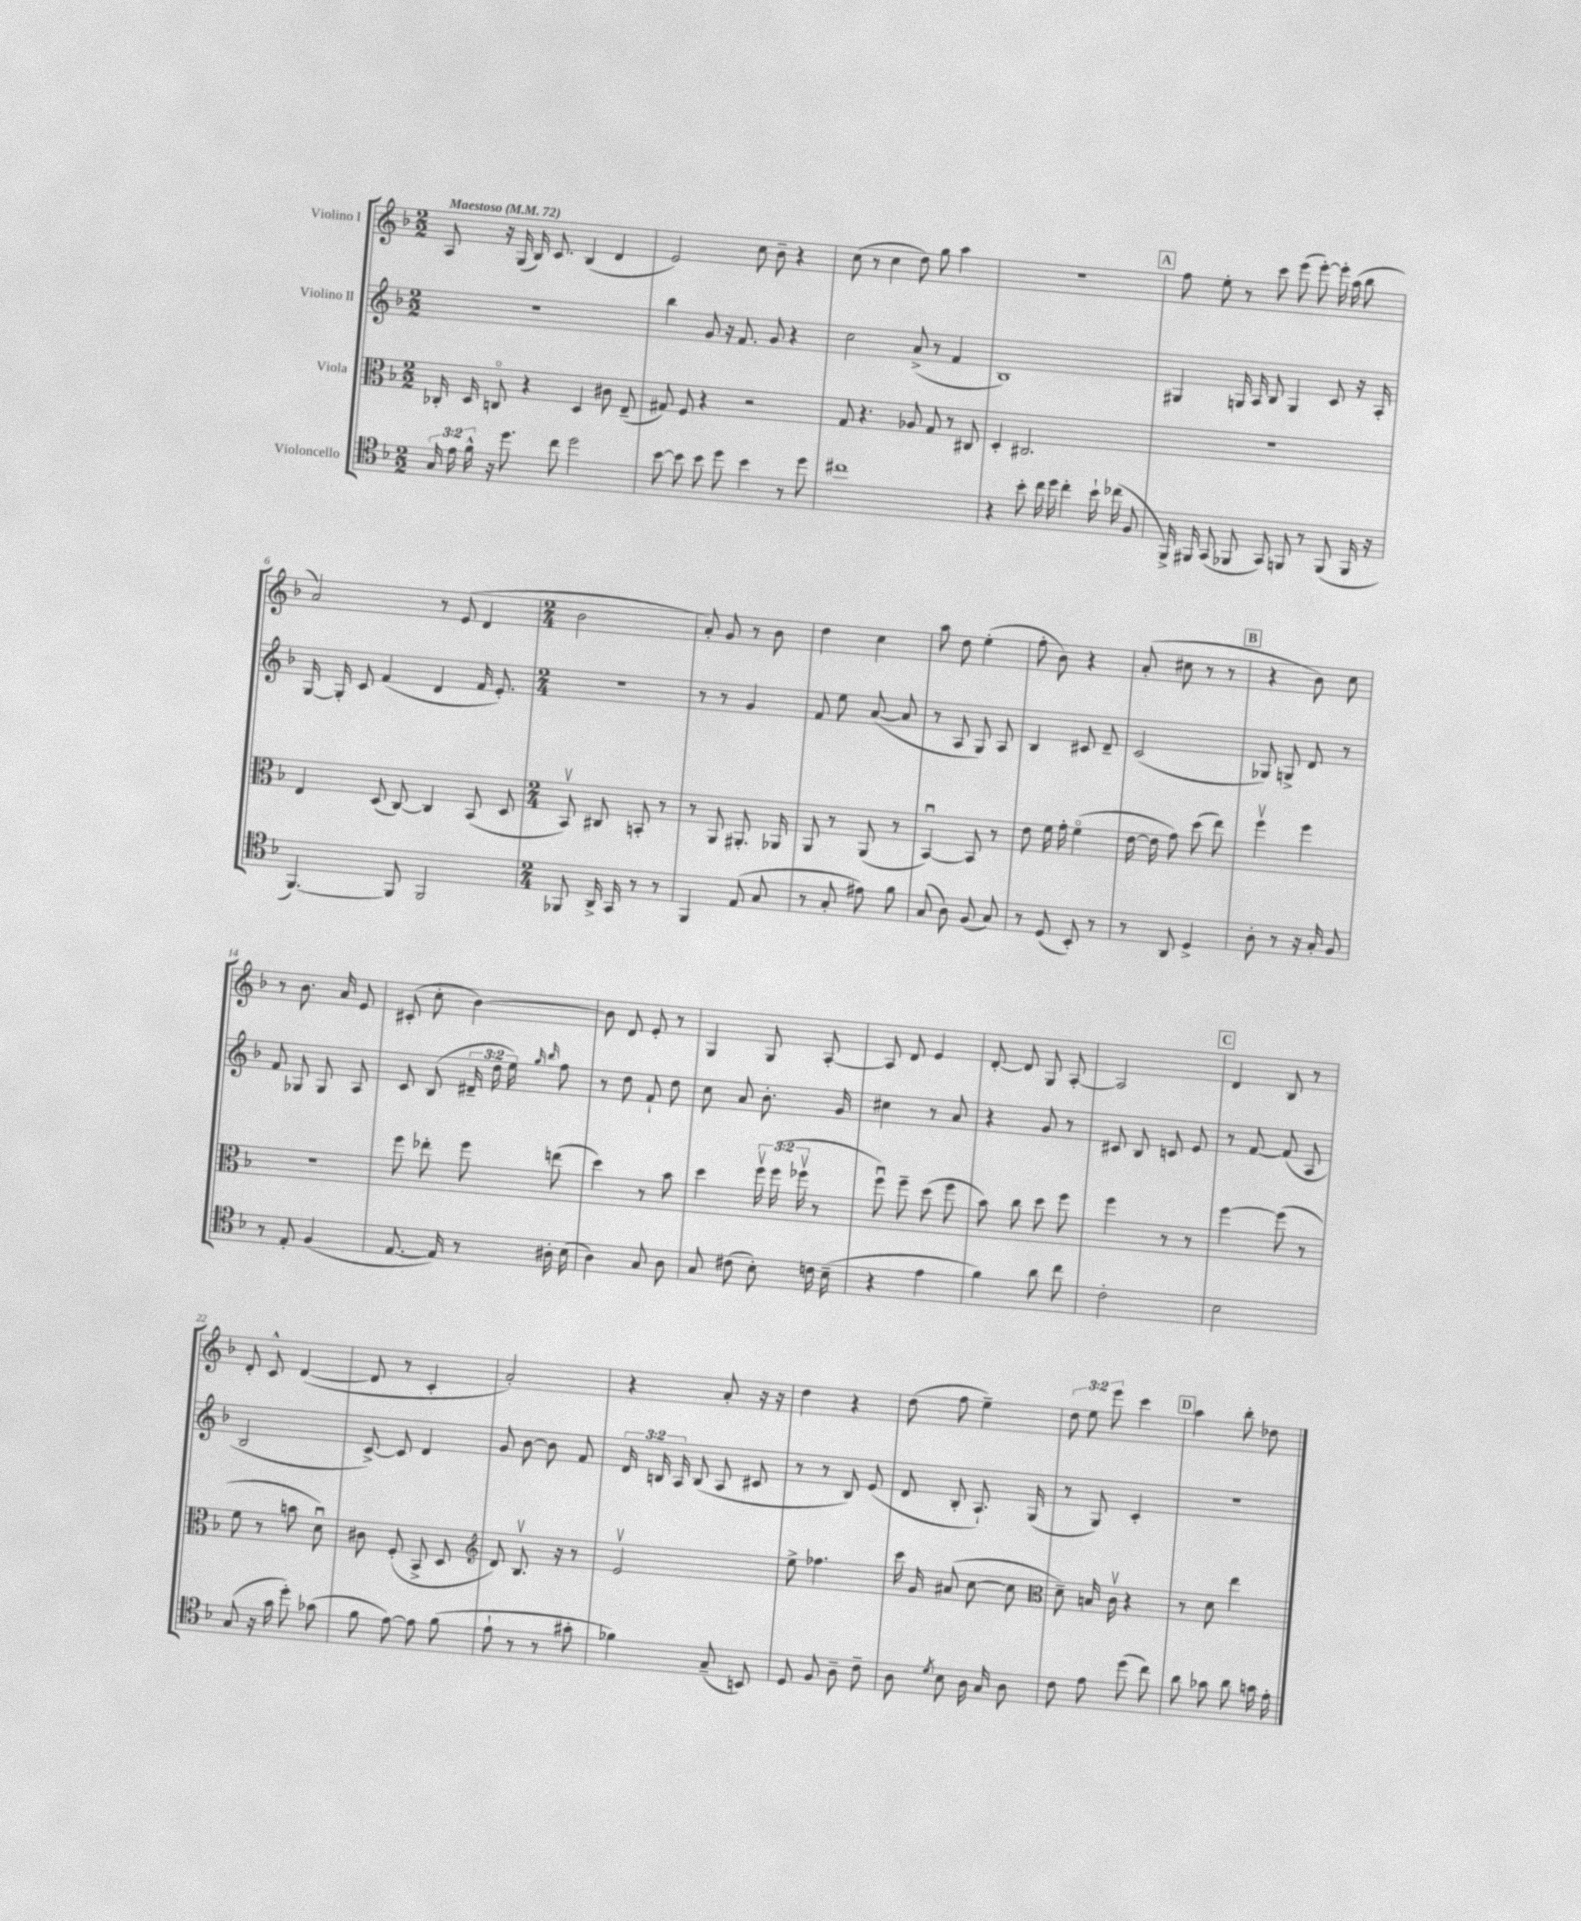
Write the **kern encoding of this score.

**kern	**kern	**kern	**kern
*part4	*part3	*part2	*part1
*staff4	*staff3	*staff2	*staff1
*I"Violoncello	*I"Viola	*I"Violino II	*I"Violino I
*clefC4	*clefC3	*clefG2	*clefG2
*k[b-]	*k[b-]	*k[b-]	*k[b-]
*M2/2	*M2/2	*M2/2	*M2/2
*MM72	*MM72	*MM72	*MM72
=1	=1	=1	=1
!	!	!	!LO:TX:a:B:t=Maestoso
24G/	16C-X'/	1r	8A/
24e\	.	.	.
.	16D/	.	.
24f^^\	.	.	.
16r	8Cn/	.	16r
8.dd\	.	.	(16G/
.	4r	.	16B-/)
.	.	.	8.c/
8cc\	.	.	.
2dd\	4D/	.	(4B-/
.	8c#X\	.	4d/
.	(8E~/	.	.
=2	=2	=2	=2
[8b-\	8G#X/)	4bb-\	2e/)
8b-\]	8F/	.	.
8b-\	4r	8g/	.
8dd\	.	16r	.
.	.	8.f/	.
4b-\	2r	.	8cc\
.	.	8g/	8b-~\
8r	.	4r	4r
8dd\	.	.	.
=3	=3	=3	=3
1cc#X	8G/	2cc\	(8cc\
.	4.r	.	8r
.	.	.	4cc\
.	8A-X/	(8a^/	8dd\)
.	8G/	8r	8gg\
.	8r	4f/	4aa\
.	8C#X/	.	.
=4	=4	=4	=4
4r	4D'/	1B-)	1r
8b-'\	2.C#X/	.	.
16cc\	.	.	.
16dd\	.	.	.
4cc'\	.	.	.
16b-`\	.	.	.
(16cc-X\	.	.	.
8F/	.	.	.
!!LO:REH:place=s1:t=A
=5	=5	=5	=5
16FF^/)	1r	4G#X/	8ff\
16FF#X/	.	.	.
(8GG/	.	.	8ee'\
8FF-X/	.	16Gn/	8r
.	.	16A/	.
8GG/)	.	8B-/	8ccc\
8FFn/	.	4G/	(8eee\
8r	.	.	[8eee'\)
(8FF/	.	8c/	16eee'\]
.	.	.	(16aa\
16FF/	.	16r	8bb-\
16r	.	16A'/	.
!!LO:LB:g=z
=6	=6	=6	=6
[4.FF/)	4E/	[16G/	2a/)
.	.	16G'/]	.
.	.	8c/	.
.	(8D/	(4f/	.
8FF/]	[8C/)	.	.
2FF/	4C/]	4d/	8r
.	.	.	(8e/
.	(8BB-/	16f/	4d/
.	.	8.e'/)	.
.	8D/	.	.
=7	=7	=7	=7
*M2/4	*M2/4	*M2/4	*M2/4
8FF-X/	8BB-v/)	2r	2b-\
16AA^/	8C#X/	.	.
16GG/	.	.	.
8r	8BBn'/	.	.
8r	8r	.	.
=8	=8	=8	=8
4FF/	8r	8r	8a'/)
.	8AA/	8r	8g/
(8E/	8.AA#X'/	4g/	8r
8G/	.	.	8b-\
.	16AA-X/	.	.
=9	=9	=9	=9
8r	8AA/	8f/	4dd\
8G'/	8r	8ee\	.
8e#X\)	(8AA/	([8a/	4cc\
8f\	8r	8a/]	.
=10	=10	=10	=10
(8G/	[4BB-u/)	8r	8aa\
8A\)	.	8A/	8dd\
(8F/	8BB-/]	8G/)	(4ee'\
8G/)	8r	8A/	.
=11	=11	=11	=11
8r	8e\	4B-/	8ff'\
(8D/	16f\	.	8b-\)
.	16g'\	.	.
8BB-'/)	(4f\	8c#X/	4r
8r	.	8d~/	.
=12	=12	=12	=12
8r	[16e\	(2c/	(8a'/
.	16e\]	.	.
8AA/	8g\)	.	8cc#X\
4D^/	(8dd\	.	8r
.	8ee\)	.	8r
!!LO:REH:place=s1:t=B
=13	=13	=13	=13
8A'\	4ffv\	8G-X/)	4r
8r	.	8Gn^/	.
16r	4ff\	8d/	8b-\)
16G'/	.	.	.
8F/	.	8r	8cc\
!!LO:LB:g=z
=14	=14	=14	=14
8r	2r	8f/	8r
8E'/	.	8G-X/	8.b-\
(4F/	.	8G-/	.
.	.	.	16a/
.	.	8A/	8e/
=15	=15	=15	=15
[8.E/	8ff\	8c/	(8c#X'/
.	8ee-X'\	(8B-/	8cc'\
16E/])	.	.	.
8r	8ff\	24d#X~/	[4b-\)
.	.	24dd\	.
.	.	24ee\)	.
.	.	16qqgg/	.
.	.	16qqbb-/	.
16A#X'\	(8een\	8ff\	.
(16B-\	.	.	.
=16	=16	=16	=16
4A\)	4dd\)	8r	8b-\]
.	.	8dd\	8d/
8G/	8r	8f`/	8e'/
8A\	8b-\	8dd\	8r
=17	=17	=17	=17
8G/	4dd\	8cc\	4G/
(8c#X\	.	8a/	.
8B-'\)	24ffv\	8.b-'\	8G/
.	(24ff\	.	.
.	24ff-Xv\	.	.
16cn\	8r	.	[8A'/
(16B-~\	.	16g/	.
=18	=18	=18	=18
4r	8ffu\)	4cc#X\	8A/]
.	8ff~\	.	8d/
4e\	(8dd\	8r	4e/
.	8ff\	8a/	.
=19	=19	=19	=19
4f\)	8b-\)	4r	[8d'/
.	8cc\	.	8d/]
8a\	8dd\	8g/	8G/
8cc\	8ff\	8r	[8A'/
=20	=20	=20	=20
2c'\	4ff\	8c#X/	2A/]
.	.	8B-/	.
.	8r	8cn/	.
.	8r	8e/	.
!!LO:REH:place=s1:t=C
=21	=21	=21	=21
2B-\	[4ff\	8r	4d/
.	.	[8f/	.
.	(8ff\]	(8f/]	8B-/
.	8r	8A/	8r
!!LO:LB:g=z
=22	=22	=22	=22
(8G/	8f\	2B-/	8d'/
16r	8r	.	8c^^/
16g\	.	.	.
8dd'\)	8bn\	.	([4d/
(8g-X\	8du\)	.	.
=23	=23	=23	=23
8f\	8c#X\	[8c^/)	8d/]
[8e\)	(8F'/	8c/]	8r
8e\]	8BB-^/	4d/	4c'/
(8f\	8D/	.	.
=24	=24	=24	=24
*	*clefG2	*	*
8e`\	8d/)	8g/	2a'/)
8r	8.B-v/	[8b-\	.
8r	.	8b-\]	.
.	16r	.	.
8g#X'\	8r	8f/	.
=25	=25	=25	=25
4f-X\)	2ev/	24d/	4r
.	.	24Bn/	.
.	.	24A/	.
.	.	(8B/	.
(8G~/	.	8A/	8a'/
8BBn/)	.	8c#X/	16r
.	.	.	16r
=26	=26	=26	=26
8D/	8ee^\	8r	4dd\
8F/	4.ff-X\	8r	.
8A~\	.	8B-/)	4r
8c~\	.	(8e/	.
=27	=27	=27	=27
8A\	16ccc\	8d/	(8dd\
.	16g/	.	.
8qd/	.	.	.
8B-\	(8a#X/	8B-'/	8ff\
16A\	[8cc\	8.A`/)	4ee~\)
16G/	.	.	.
8A\	8cc\]	.	.
.	.	(16G/	.
=28	=28	=28	=28
*	*clefC3	*	*
8c\	8d~\)	8r	12dd\
.	.	.	12ee\
8e\	16Bn/	8G/)	.
.	.	.	12eee\
.	16cv\	.	.
(8dd\	4r	4c'/	4ccc\
8cc\)	.	.	.
!!LO:REH:place=s1:t=D
=29	=29	=29	=29
8a\	8r	2r	4aa\
8g-X\	8d\	.	.
8a\	4ee\	.	8bb-'\
16gn\	.	.	8dd-X\
16e'\	.	.	.
==	==	==	==
*-	*-	*-	*-
